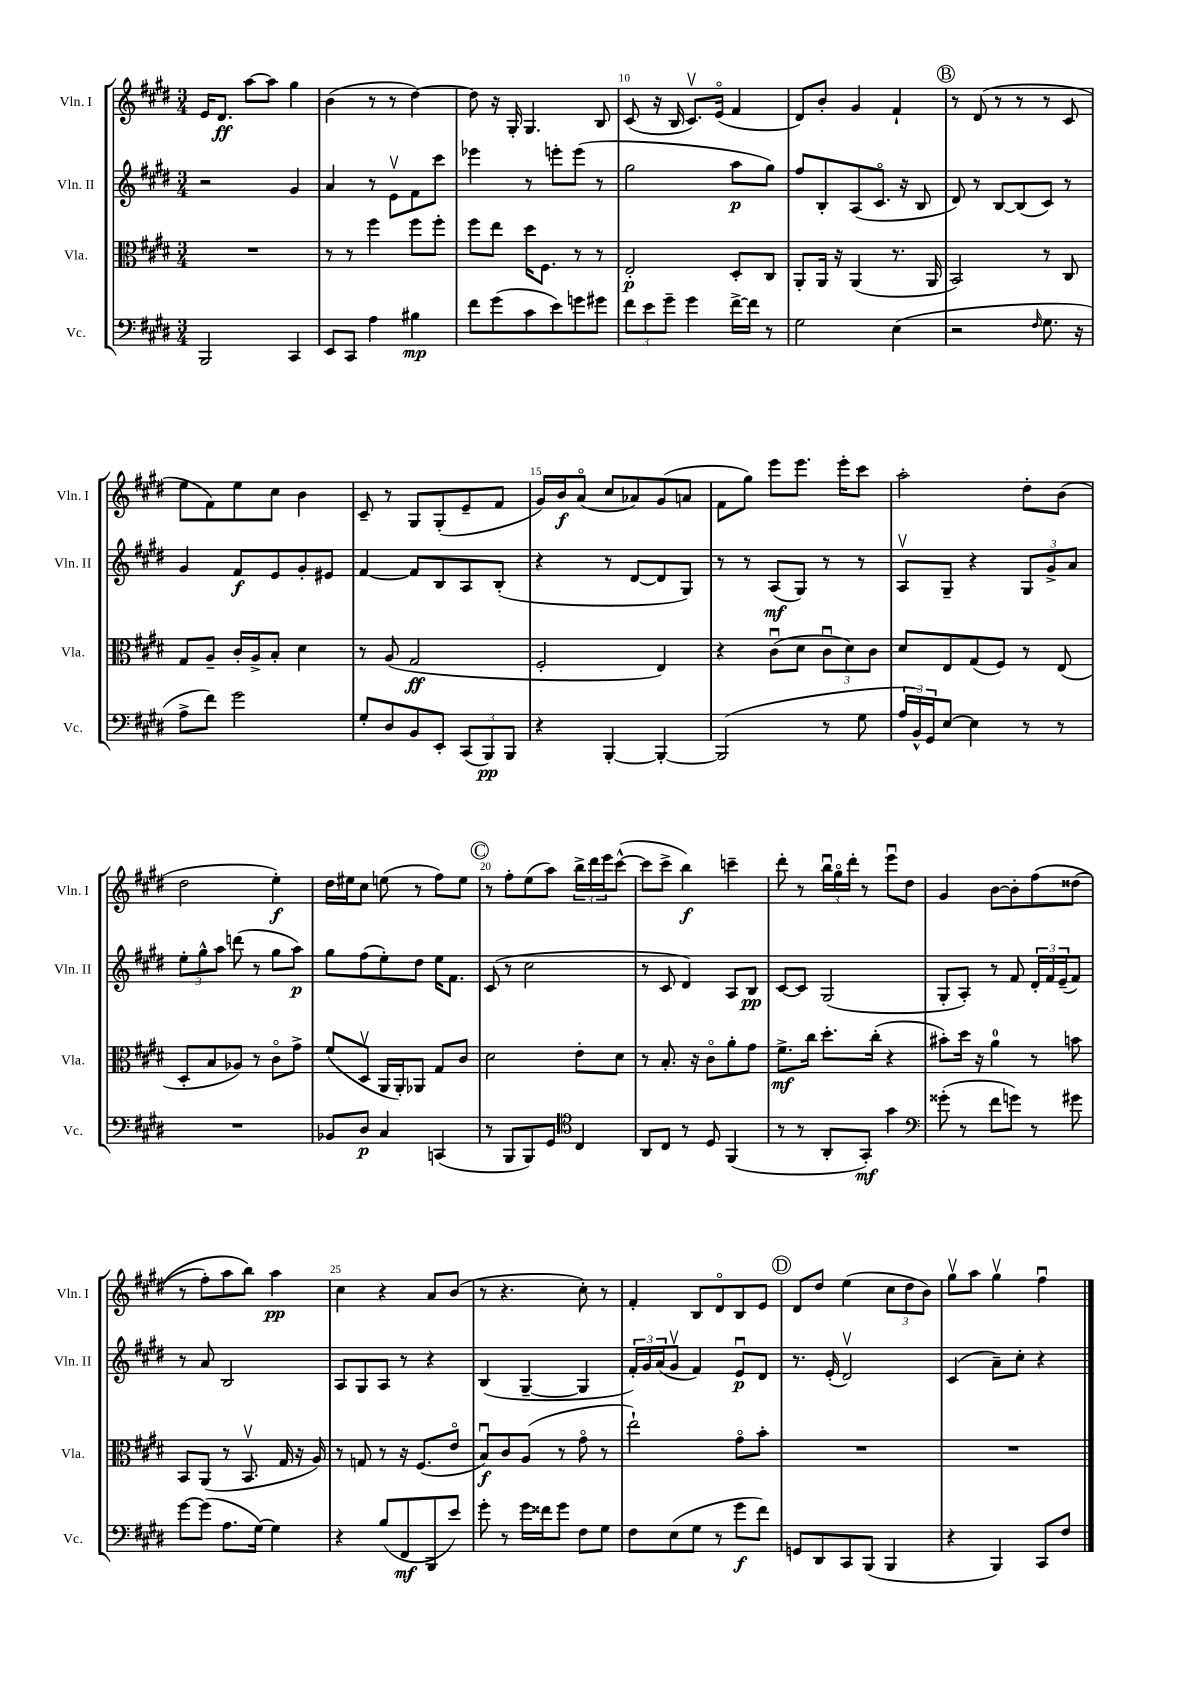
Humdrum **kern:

**kern	**kern	**kern	**kern
*staff4	*staff3	*staff2	*staff1
*clefF4	*clefC3	*clefG2	*clefG2
*k[f#c#g#d#]	*k[f#c#g#d#]	*k[f#c#g#d#]	*k[f#c#g#d#]
*M3/4	*M3/4	*M3/4	*M3/4
2BBB	2.r	2r	16e
.	.	.	8.d#
.	.	.	[8aa
.	.	.	8aa]
4CC#	.	4g#	4gg#
=	=	=	=
8EE	8r	4a	(4b
8CC#	8r	.	.
4A	4ff#	8r	8r
.	.	8ev	8r
4B#	8ff#	8f#	[4dd#)
.	8ff#'	8ccc#	.
=	=	=	=
8f#	8ff#	4eee-	8dd#]
(8g#	8ee	.	16r
.	.	.	16G#'
8c#	16dd#	8r	4.G#
.	8.F#	.	.
8e)	.	8eee'	.
8g	8r	(8eee	.
8g#	8r	8r	8B
=	=	=	=
12f#	2E'	2gg#	(8c#
12e	.	.	.
.	.	.	16r
12g#~	.	.	.
.	.	.	16B
4g#	.	.	8.c#v)
.	.	.	(16eo
[16f#^	8D#'	8aa	4f#
16f#]	.	.	.
8r	8C#	8gg#)	.
=	=	=	=
2G#	8AA'	8ff#	8d#)
.	16AA	8B'	8b'
.	16r	.	.
.	(4AA	(8A	4g#
.	.	8.c#o	.
(4E	8.r	.	4f#`
.	.	16r	.
.	.	8B	.
.	16AA	.	.
=	=	=	=
2r	2BB)	8d#)	8r
.	.	8r	(8d#
.	.	[8B	8r
.	.	(8B]	8r
16qqF#	.	.	.
8.G#	8r	8c#)	8r
.	8C#	8r	8c#
16r	.	.	.
=	=	=	=
8A^	8G#	4g#	8ee
8f#)	8A~	.	8f#)
2g#	16c#'	8f#	8ee
.	16A^	.	.
.	8B'	8e	8cc#
.	4d#	8g#'	4b
.	.	8e#	.
=	=	=	=
8G#'	8r	[4f#	8c#~
8D#	(8A	.	8r
8BB	2G#	8f#]	8G#
8EE'	.	8B	(8G#'
(12CC#	.	8A	8e~
12BBB)	.	.	.
.	.	(8B'	8f#
12BBB	.	.	.
=	=	=	=
4r	2F#'	4r	16g#)
.	.	.	16b
.	.	.	(8ao
[4BBB'	.	8r	8cc#
.	.	[8d#	8a-)
4BBB'_	4E)	8d#]	(8g#
.	.	8G#)	8a
=	=	=	=
(2BBB]	4r	8r	8f#
.	.	8r	8gg#)
.	(8c#u	(8A	8eee
.	8d#	8G#)	8.eee
8r	12c#u	8r	.
.	.	.	16eee'
.	12d#)	.	.
8G#	.	8r	8ccc#
.	12c#	.	.
=	=	=	=
24A	8d#	8Av	2aa'
24BB^^)	.	.	.
24GG#	.	.	.
[8E	8E	8G#~	.
4E]	(8G#	4r	.
.	8F#)	.	.
8r	8r	12G#	8dd#'
.	.	12g#^	.
8r	(8E	.	(8b
.	.	12a	.
=	=	=	=
2.r	8D#'	12ee'	2dd#
.	.	12gg#^^	.
.	8B	.	.
.	.	12aa	.
.	8A-)	(8ddd	.
.	8r	8r	.
.	8c#o	8gg#	4ee')
.	8g#^	8aa)	.
=	=	=	=
8BB-	(8f#	8gg#	16dd#
.	.	.	16ee#
8D#	8D#v	(8ff#	8cc#
4C#	16AA	8ee')	(8ee
.	16AA')	.	.
.	8AA-	8dd#	8r
(4CC	8G#	16ee	8ff#)
.	.	8.f#	.
.	8c#	.	8ee
=	=	=	=
8r	2d#	(8c#	8r
8BBB	.	8r	8ff#'
8BBB)	.	2cc#	(8ee
8GG#	.	.	8aa)
*clefC4	*	*	*
4C#	8e'	.	24bb^
.	.	.	24ddd#
.	.	.	24eee
.	8d#	.	([8ccc#^^
=	=	=	=
8AA	8r	8r	8ccc#]
8C#	8.B'	8c#	8ccc#^
8r	.	4d#)	4bb)
.	16r	.	.
8D#	8c#o	.	.
(4FF#	8a'	8A	4ccc~
.	8g#	8B	.
=	=	=	=
8r	8.f#^	[8c#	8ddd#'
8r	.	8c#]	8r
.	16cc#	.	.
8AA'	8.dd#'	(2G#	24bbu
.	.	.	24gg#o
.	.	.	24ddd#'
8GG#')	.	.	8r
.	(16cc#'	.	.
4g#	4r	.	8eeeu
.	.	.	8dd#
=	=	=	=
*clefF4	*	*	*
(8g##'	8b#')	8G#'	4g#
8r	16dd#	8A')	.
.	16r	.	.
8f#	4a	8r	[8b
8g)	.	8f#	8b']
8r	8r	24d#'	&(8ff#
.	.	24f#	.
.	.	(24e~	.
8g#	8b	8f#)	(8dd##
=	=	=	=
[8g#	8BB	8r	8r
(8g#]	(8AA	8a	8ff#')
8.A	8r	2B	8aa
.	8.BBv	.	8bb&)
[16G#)	.	.	.
4G#]	.	.	4aa
.	16G#	.	.
.	16r	.	.
.	16A)	.	.
=	=	=	=
4r	8r	8A	4cc#
.	8G	8G#	.
(8B	8r	8A	4r
8FF#	16r	8r	.
.	(8.F#	.	.
8BBB	.	4r	8a
8e)	8eo	.	(8b
=	=	=	=
8g#'	8Bu)	(4B	8r
8r	8c#	.	4.r
16g#	(8A	[4G#~	.
16f##	.	.	.
8g#	8r	.	.
8F#	8g#o	4G#]	8cc#')
8G#	8r	.	8r
=	=	=	=
8F#	2ee`)	24f#')	4f#'
.	.	24g#	.
.	.	(24a	.
(8E	.	8g#v	.
8G#	.	4f#)	8B
8r	.	.	8d#o
8g#	8g#o	8eu	8B
8f#)	8b'	8d#	8e
=	=	=	=
8GG	2.r	8.r	8d#
8DD#	.	.	8dd#
.	.	(16e'	.
8CC#	.	2d#v)	(4ee
(8BBB	.	.	.
4BBB	.	.	12cc#
.	.	.	12dd#
.	.	.	12b)
=	=	=	=
4r	2.r	(4c#	8gg#v
.	.	.	8aa
4BBB)	.	8a~)	4gg#v
.	.	8cc#'	.
8CC#	.	4r	4ff#u
8F#	.	.	.
==	==	==	==
*-	*-	*-	*-
